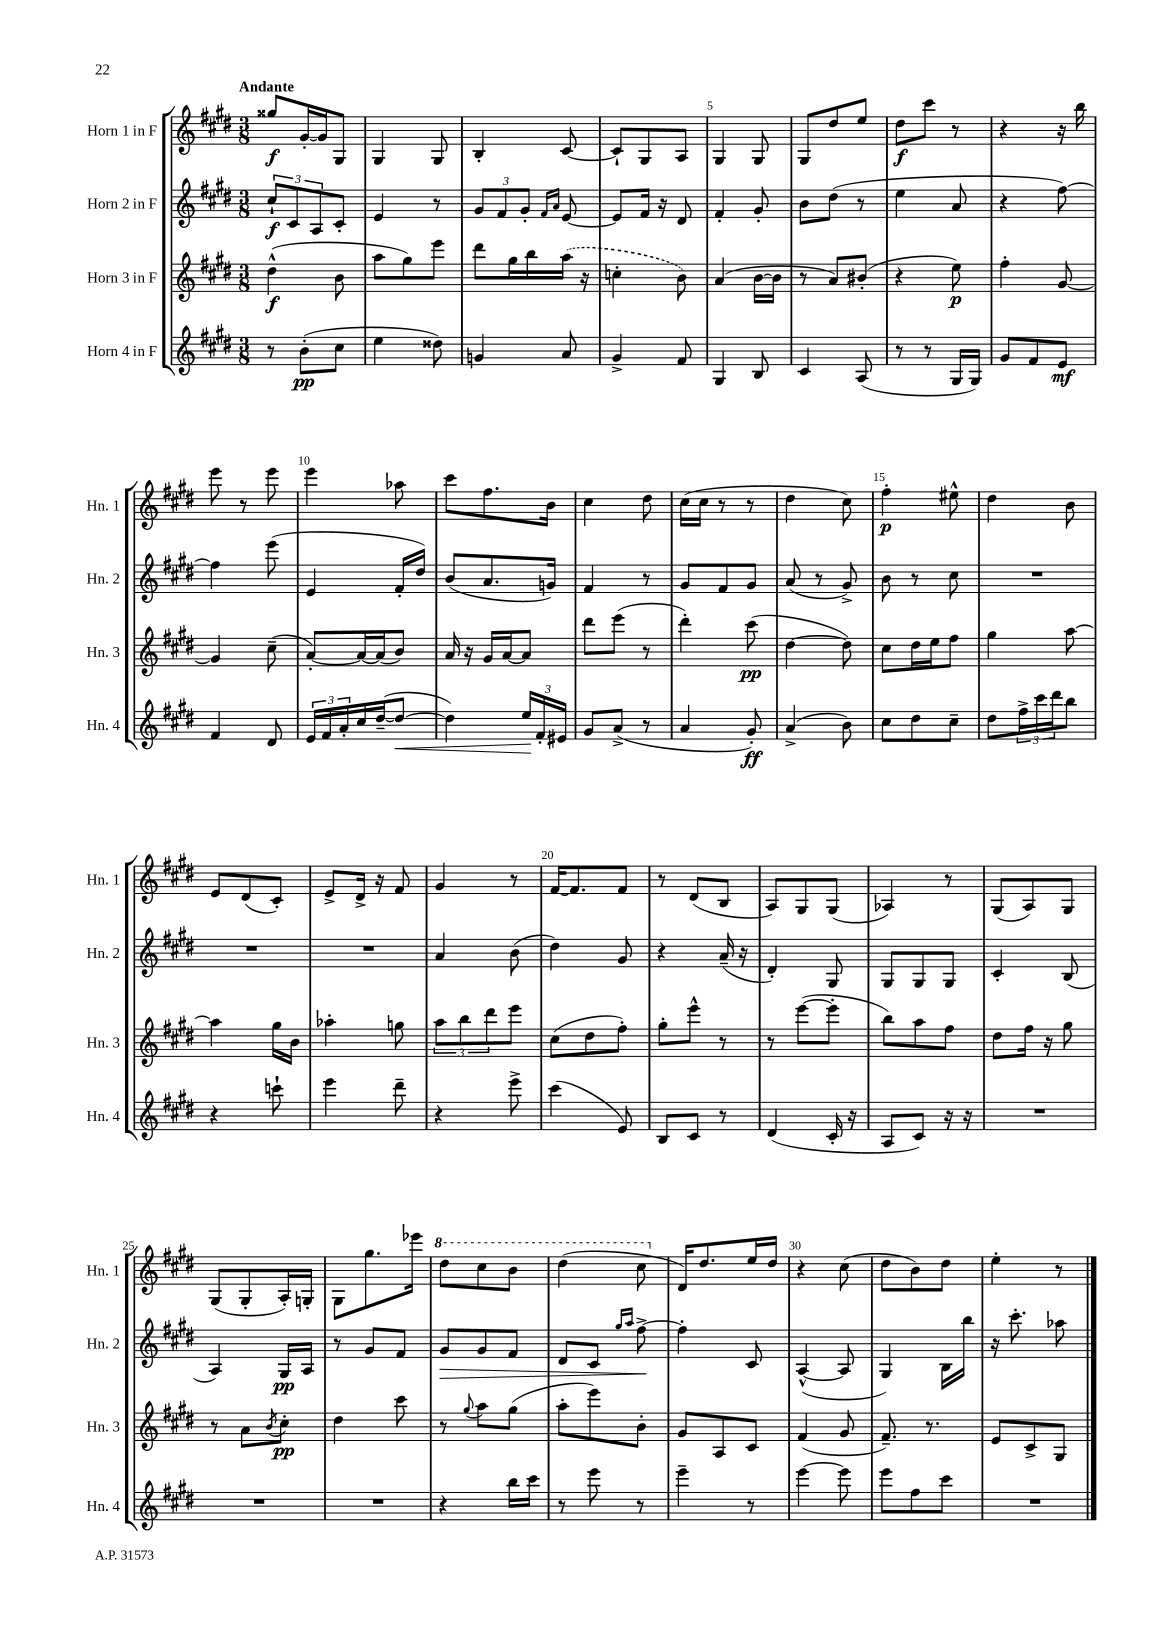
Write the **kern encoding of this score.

**kern	**kern	**kern	**kern
*staff4	*staff3	*staff2	*staff1
*clefG2	*clefG2	*clefG2	*clefG2
*k[f#c#g#d#]	*k[f#c#g#d#]	*k[f#c#g#d#]	*k[f#c#g#d#]
*M3/8	*M3/8	*M3/8	*M3/8
8r	(4dd#^^	12cc#`	8gg##
.	.	12c#	.
(8b'	.	.	[16g#'
.	.	12A	.
.	.	.	16g#]
8cc#	8b	8c#'	8G#
=	=	=	=
4ee	8aa	4e	4G#
.	8gg#)	.	.
8dd##)	8eee	8r	8G#
=	=	=	=
4g	8ddd#	12g#	4B'
.	.	12f#	.
.	16gg#	.	.
.	.	12g#'	.
.	16bb	.	.
.	.	16qqf#	.
.	.	16qqa	.
8a	(16aa	[8e	[8c#
.	16r	.	.
=	=	=	=
4g#^	4cc'	8e]	8c#`]
.	.	16f#	8G#
.	.	16r	.
8f#	8b)	8d#	8A
=	=	=	=
4G#	(4a	4f#'	4G#
8B	[16b	8g#'	8G#
.	16b]	.	.
=	=	=	=
4c#	8r	8b	8G#
.	8a)	(8dd#	8dd#
(8A	(8b#'	8r	8ee
=	=	=	=
8r	4r	4ee	8dd#
8r	.	.	8ccc#
16G#	8ee)	8a	8r
16G#)	.	.	.
=	=	=	=
8g#	4ff#'	4r	4r
8f#	.	.	.
8e	[8g#	[8ff#)	16r
.	.	.	16bb
=	=	=	=
4f#	4g#]	4ff#]	8eee
.	.	.	8r
8d#	(8cc#~	(8eee	8eee
=	=	=	=
24e	[8a')	4e	4eee
24f#	.	.	.
24a'	.	.	.
16cc#	16a_	.	.
([16dd#~	(16a]	.	.
8dd#_	8b)	16f#'	8aa-
.	.	16dd#)	.
=	=	=	=
4dd#])	16a	(8b	8ccc#
.	16r	.	.
.	16g#	8.a	8.ff#
.	[16a	.	.
24ee	8a]	.	.
24f#'	.	.	.
.	.	16g)	16b
24e#	.	.	.
=	=	=	=
8g#	8ddd#	4f#	4cc#
(8a^	(8eee	.	.
8r	8r	8r	8dd#
=	=	=	=
4a	4ddd#')	8g#	(16cc#
.	.	.	16cc#
.	.	8f#	8r
8g#')	(8ccc#	8g#	8r
=	=	=	=
(4a^	[4dd#	(8a	4dd#
.	.	8r	.
8b)	8dd#])	8g#^)	8cc#)
=	=	=	=
8cc#	8cc#	8b	4ff#'
8dd#	16dd#	8r	.
.	16ee	.	.
8cc#~	8ff#	8cc#	8ee#^^
=	=	=	=
8dd#	4gg#	4.r	4dd#
24ff#^	.	.	.
24ccc#	.	.	.
24ddd#	.	.	.
8bb	[8aa	.	8b
=	=	=	=
4r	4aa]	4.r	8e
.	.	.	(8d#
8ccc`	16gg#	.	8c#')
.	16b	.	.
=	=	=	=
4eee	4aa-'	4.r	8e^
.	.	.	16d#^
.	.	.	16r
8ddd#~	8gg	.	8f#
=	=	=	=
4r	12aa	4a	4g#
.	12bb	.	.
.	12ddd#	.	.
8eee^	8eee	(8b	8r
=	=	=	=
(4ccc#	(8cc#	4dd#)	[16f#
.	.	.	8.f#]
.	8dd#	.	.
8e)	8ff#')	8g#	8f#
=	=	=	=
8B	8gg#'	4r	8r
8c#	8eee^^	.	(8d#
8r	8r	(16a~	8B
.	.	16r	.
=	=	=	=
(4d#	8r	4d#')	8A)
.	([8eee	.	8G#
16c#'	8eee']	8G#	(8G#
16r	.	.	.
=	=	=	=
8A	8bb)	8G#	4A-)
8c#)	8aa	8G#	.
16r	8ff#	8G#	8r
16r	.	.	.
=	=	=	=
4.r	8dd#	4c#'	(8G#
.	16ff#	.	8A)
.	16r	.	.
.	8gg#	(8B	8G#
=	=	=	=
4.r	8r	4A)	(8G#
.	8a	.	8G#'
.	8qb	.	.
.	8cc#'	16G#	16A')
.	.	16A	16G'
=	=	=	=
4.r	4dd#	8r	8G#
.	.	8g#	8.gg#
.	8ccc#	8f#	.
.	.	.	16eee-
=	=	=	=
4r	8r	8g#	8ddd#
.	8qqgg#	.	.
.	8aa	8g#	8ccc#
16bb	(8gg#	8f#	8bb
16ccc#	.	.	.
=	=	=	=
8r	8aa'	8d#	(4ddd#
8eee	8eee)	8c#	.
.	.	16qqgg#	.
.	.	16qqaa	.
8r	8b'	[8ff#^	8ccc#
=	=	=	=
4eee~	8g#	4ff#']	16d#)
.	.	.	8.dd#
.	8A	.	.
8r	8c#	8c#	16ee
.	.	.	16dd#
=	=	=	=
[4eee	(4f#	([4A^^	4r
8eee]	8g#	8A]	(8cc#
=	=	=	=
8eee	8.f#~)	4G#)	8dd#
8ff#	.	.	8b)
.	8.r	.	.
8ccc#	.	16B	8dd#
.	.	16bb	.
=	=	=	=
4.r	8e	16r	4ee'
.	.	8.ccc#'	.
.	8c#^	.	.
.	8G#	8aa-	8r
==	==	==	==
*-	*-	*-	*-
